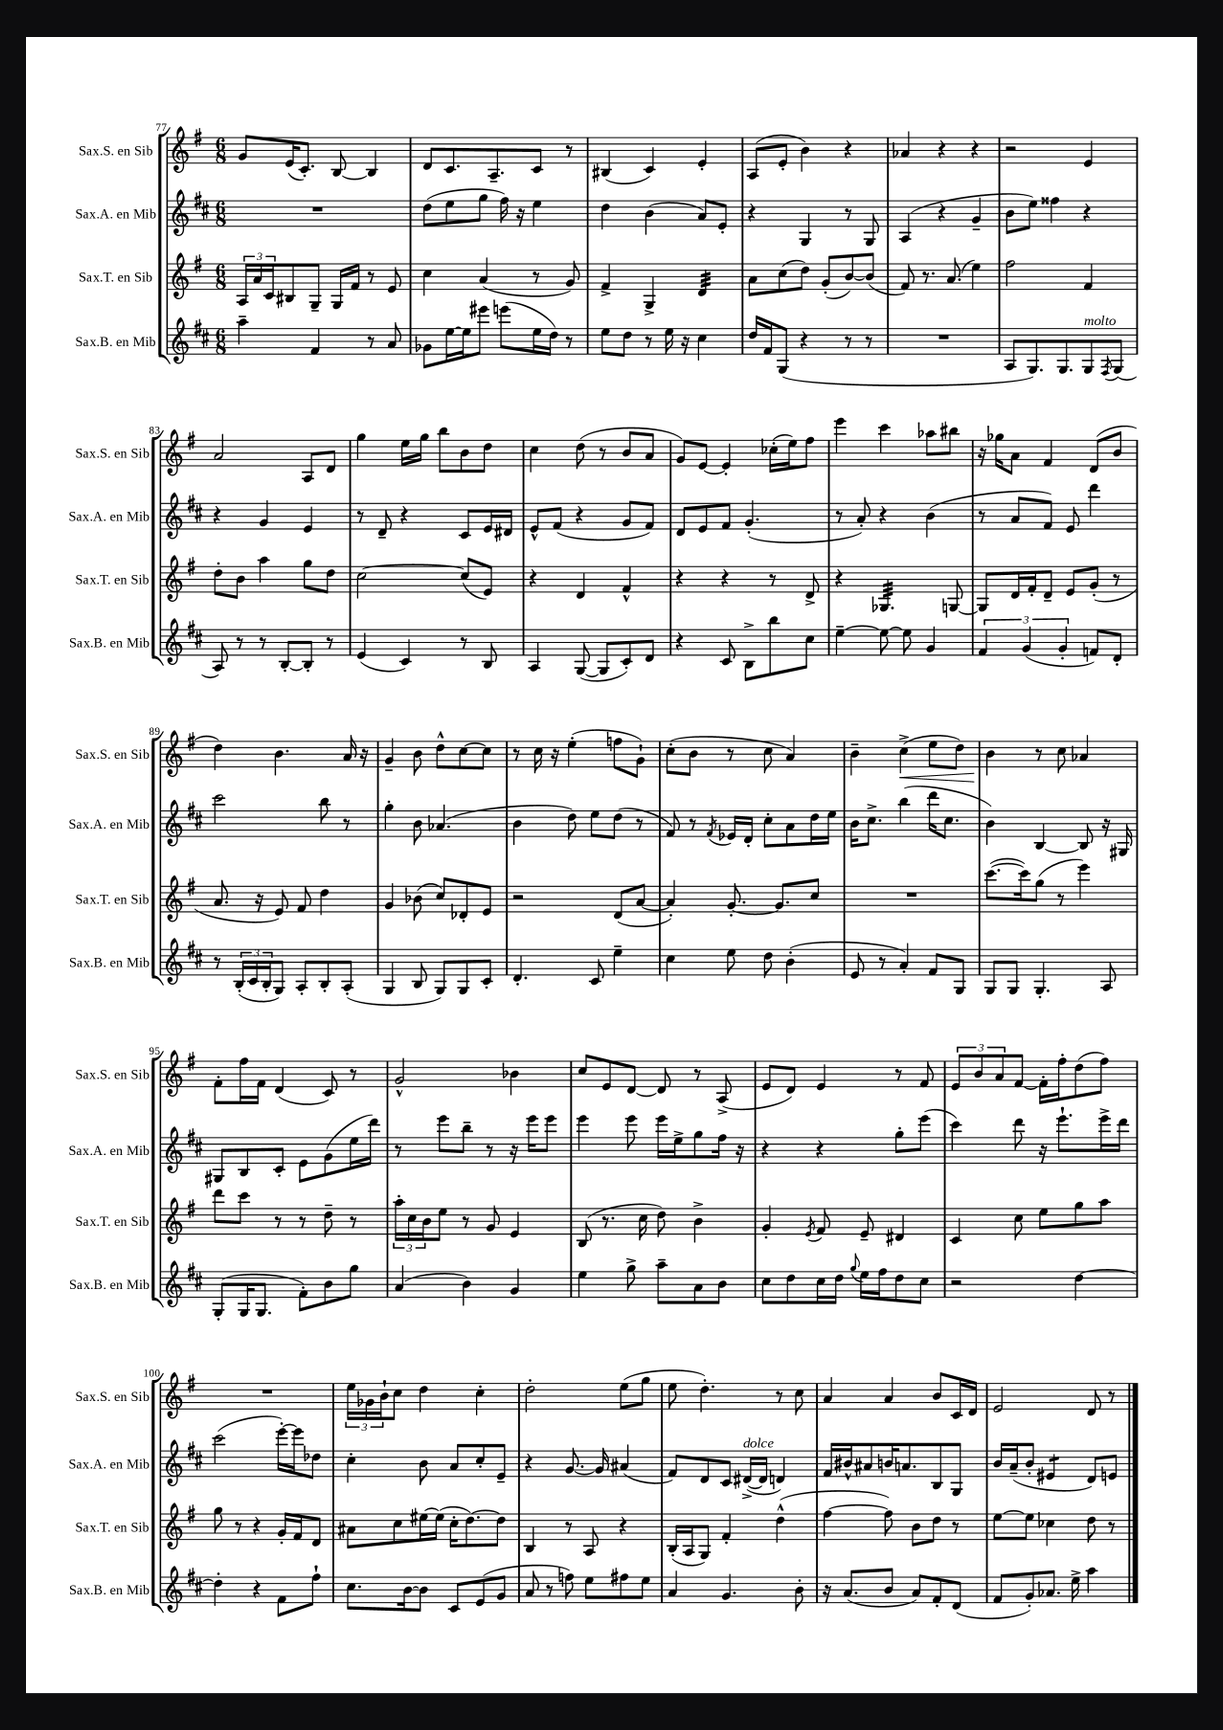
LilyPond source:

<<
\new StaffGroup <<
\new Staff = "s0" \with { instrumentName = "Sax.S. en Sib" shortInstrumentName = "Sax.S. en Sib" } {
    \clef treble \key g \major \numericTimeSignature \time 6/8
    g'8 e'16( c'8.-.) b8~ b4 |
    d'8 c'8. a8.-- c'8 r8 |
    bis4( c'4) e'4-. |
    a8( e'8-. b'4) r4 |
    aes'4 r4 r4 |
    r2 e'4 |
    a'2 a8 d'8 |
    g''4 e''16 g''16 b''8 b'8 d''8 |
    c''4 d''8( r8 b'8 a'8 |
    g'8) e'8~ e'4-. ces''16-.( e''16) fis''8 |
    e'''4 c'''4 aes''8 bis''8 |
    r16 ges''16 a'8 fis'4 d'8( b'8 |
    d''4) b'4. a'16 r16 |
    g'4-- b'8 d''8-^ c''8~ c''8 |
    r8 c''16 r16 e''4-.( f''8 g'8-!) |
    c''8-.( b'8 r8 c''8 a'4) |
    b'4-- c''4->\<( e''8 d''8) |
    b'4\! r8 c''8 aes'4 |
    fis'8-. fis''16 fis'16 d'4( c'8) r8 |
    g'2-^ bes'4 |
    c''8 e'8 d'8~ d'8 r8 a8->( |
    e'8 d'8) e'4 r8 fis'8 |
    \tuplet 3/2 { e'8 b'8 a'8 } fis'8~ fis'16-. fis''16-. d''8( fis''8) |
    R2. |
    \tuplet 3/2 { e''16 ges'16 b'16-! } c''8 d''4 c''4-. |
    d''2-. e''8( g''8 |
    e''8 d''4.-.) r8 c''8 |
    a'4 a'4 b'8 c'16 d'16 |
    e'2 d'8 r8 \bar "|." |
}
\new Staff = "s1" \with { instrumentName = "Sax.A. en Mib" shortInstrumentName = "Sax.A. en Mib" } {
    \clef treble \key d \major \numericTimeSignature \time 6/8
    R2. |
    d''8( e''8 g''8 fis''16) r16 e''4 |
    d''4 b'4( a'8) e'8-. |
    r4 g4 r8 g8 |
    a4( r4 g'4-- |
    b'8 e''8) fisis''4 r4 |
    r4 g'4 e'4 |
    r8 d'8-- r4 cis'8 e'16 dis'16 |
    e'8-^ fis'8( r4 g'8 fis'8) |
    d'8 e'8 fis'8 g'4.-.( |
    r8 a'8-.) r4 b'4( |
    r8 a'8 fis'8) e'8 d'''4 |
    cis'''2 b''8 r8 |
    g''4-. b'8 aes'4.( |
    b'4 d''8) e''8 d''8( r8 |
    fis'8) r8 \acciaccatura { fis'8 } ees'16 d'16-. cis''8-. a'8 d''16 e''16 |
    b'16 cis''8.-> b''4( d'''16 cis''8. |
    b'4) b4~ b8 r16 gis16 |
    gis8 b8 cis'8-. e'8 g'8( e''16 d'''16) |
    r8 e'''8 b''8-- r8 r16 e'''16 e'''8 |
    e'''4 e'''8 e'''16 e''16-> g''8 fis''16 r16 |
    r4 r4 g''8-. e'''8( |
    cis'''4) d'''8 r16 e'''8.-! e'''16-> d'''16 |
    cis'''2( e'''16~-.) e'''16 des''8 |
    cis''4-. b'8 a'8 cis''8-. e'8-- |
    r4 g'8.~ g'16 ais'4( |
    fis'8) d'8 cis'8 dis'16~->^\markup { \italic "dolce" }( dis'16 d'4) |
    fis'16 bis'16-^ ais'8 b'16 a'8. b8 g8 |
    b'16 a'16--( b'8-. eis'4:8 d'8) e'8 \bar "|." |
}
\new Staff = "s2" \with { instrumentName = "Sax.T. en Sib" shortInstrumentName = "Sax.T. en Sib" } {
    \clef treble \key g \major \numericTimeSignature \time 6/8
    \tuplet 3/2 { a16 a'16 c'16 } bis8 g8-- g16 fis'16 r8 e'8 |
    c''4 a'4( r8 g'8) |
    fis'4-> g4-> d'4:32 |
    a'8 c''8( d''8) g'8-.( b'8~) b'8( |
    fis'8) r8. a'8.( e''4) |
    fis''2 fis'4 |
    d''8-. b'8 a''4 g''8 d''8 |
    c''2~ c''8( e'8) |
    r4 d'4 fis'4-^ |
    r4 r4 r8 d'8-> |
    r4 ges4.:32 g8~ |
    g8 d'16 fis'16-. d'8-- e'8 g'8-.( r8 |
    a'8. r16 e'8) fis'8 d''4 |
    g'4 bes'8( c''8) des'8-. e'8 |
    r2 d'8( a'8~ |
    a'4-.) g'8.~-. g'8. c''8 |
    R2. |
    c'''8.~( c'''16) g''8( r8 e'''4) |
    d'''8 c'''8 r8 r8 d''8-- r8 |
    \tuplet 3/2 { a''16-. c''16 b'16 } e''8 r8 g'8 e'4 |
    b8( r8. c''16 d''8) b'4-> |
    g'4-. \acciaccatura { e'8 } fis'8 e'8-- dis'4 |
    c'4 c''8 e''8 g''8 a''8 |
    g''8 r8 r4 g'16-. fis'16 d'8 |
    ais'8 c''8 eis''16~ eis''16( c''16-. d''8.~) d''8 |
    b4 r8 a8 r4 |
    b16-.( a16 g8) fis'4-. d''4-^( |
    fis''4~ fis''8) b'8 d''8 r8 |
    e''8~ e''8 ces''4 d''8 r8 \bar "|." |
}
\new Staff = "s3" \with { instrumentName = "Sax.B. en Mib" shortInstrumentName = "Sax.B. en Mib" } {
    \clef treble \key d \major \numericTimeSignature \time 6/8
    a''4-- fis'4 r8 a'8 |
    ges'8 e''16~ e''16 eis'''8 e'''8( e''16 d''16) r8 |
    e''8 d''8 r8 e''16 r16 cis''4 |
    d''16 fis'16 g8( r4 r8 r8 |
    R2. |
    a8 g8.) g8. g8^\markup { \italic "molto" } \acciaccatura { fis8 } g8( |
    a8) r8 r8 b8~-. b8-. r8 |
    e'4( cis'4) r8 b8 |
    a4 g8~( g8 cis'8-.) d'8 |
    r4 cis'8 b8-> b''8 cis''8 |
    e''4~-- e''8~ e''8 g'4 |
    \tuplet 3/2 { fis'4 g'4( g'4-. } f'8) d'8-. |
    r8 \tuplet 3/2 { b16-.( cis'16 b16-. } g8) a8-. b8-. a8-.( |
    g4 b8 g8) g8 cis'8-. |
    d'4.-. cis'8 e''4-- |
    cis''4 e''8 d''8 b'4-.( |
    e'8 r8 a'4-.) fis'8 g8 |
    g8 g8 g4.-. a8 |
    g8-.( g16 g8. fis'8-.) b'8 g''8 |
    a'4( b'4) g'4 |
    e''4 g''8-> a''8-- a'8 b'8 |
    cis''8 d''8 cis''16 d''16 \appoggiatura { g''8 } e''16 fis''16 d''8 cis''8 |
    r2 d''4~ |
    d''4-. r4 fis'8 fis''8-! |
    cis''8. b'16~ b'8 cis'8 e'8( g'8 |
    a'8 r8 f''8) e''8 fis''8 e''8 |
    a'4 g'4. b'8-. |
    r16 a'8.( b'8 a'8) fis'8-. d'8( |
    fis'8 g'8-.) aes'8. e''16-> a''4 \bar "|." |
}
>>
>>
\layout { \context { \Score currentBarNumber = #77 } }
